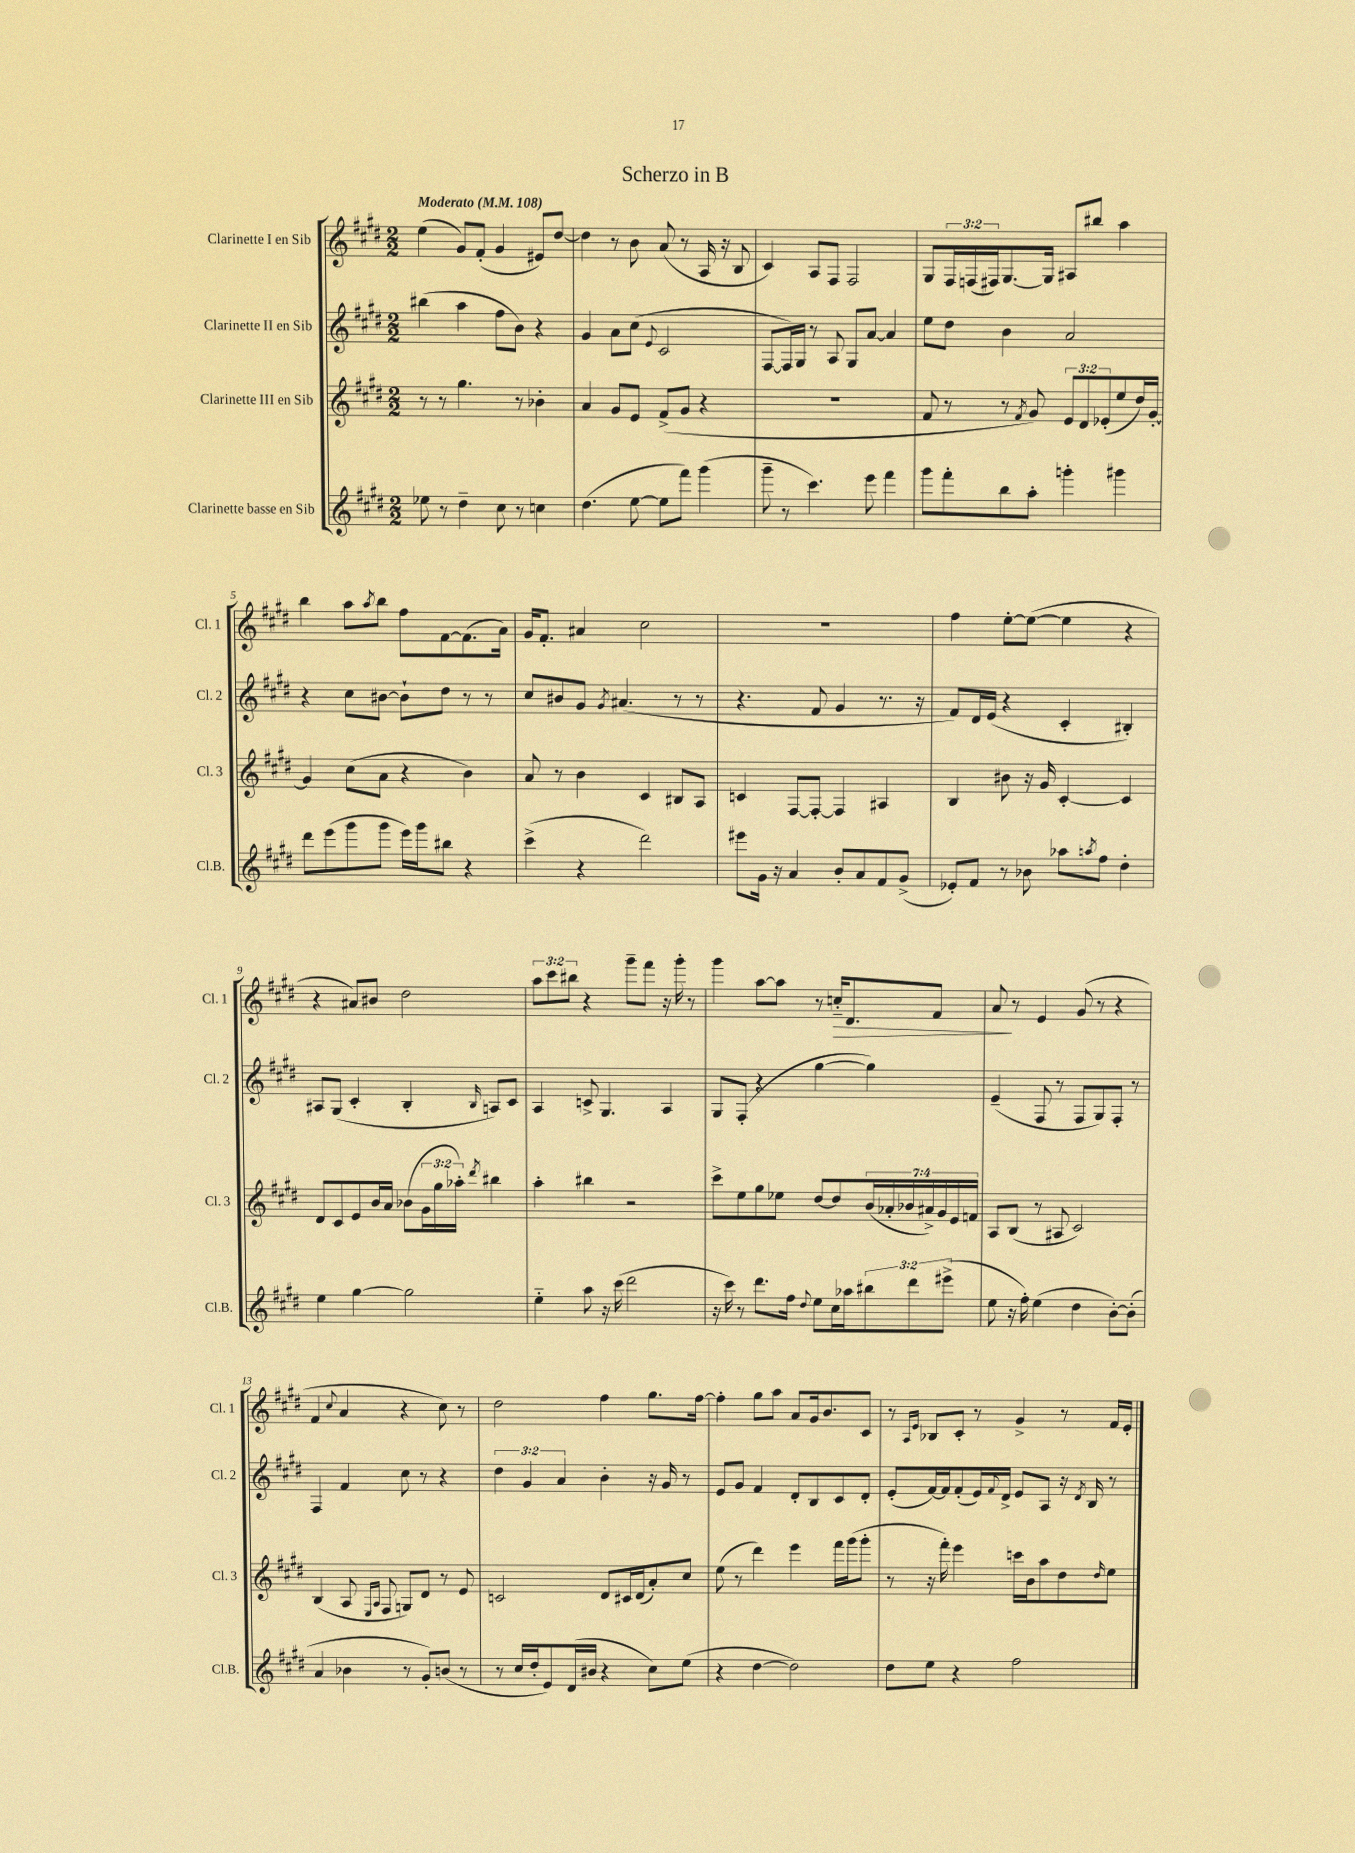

**kern	**kern	**kern	**kern	**dynam
*part4	*part3	*part2	*part1	*part1
*staff4	*staff3	*staff2	*staff1	*staff1
*I"Clarinette basse en Sib	*I"Clarinette III en Sib	*I"Clarinette II en Sib	*I"Clarinette I en Sib	*
*I'Cl.B.	*I'Cl. 3	*I'Cl. 2	*I'Cl. 1	*
*clefG2	*clefG2	*clefG2	*clefG2	*
*k[f#c#g#d#]	*k[f#c#g#d#]	*k[f#c#g#d#]	*k[f#c#g#d#]	*
*M2/2	*M2/2	*M2/2	*M2/2	*
*MM108	*MM108	*MM108	*MM108	*
=1	=1	=1	=1	=1
!	!	!	!LO:TX:a:B:t=Moderato	!
8ee-X\	8r	(4bb#X\	(4ee\	.
8r	8r	.	.	.
4dd#~\	4.gg#\	4aa\	8g#/L)	.
.	.	.	(8f#'/J	.
8cc#\	.	8ff#\L	4g#/	.
8r	8r	8b\J)	.	.
4ccn\	4b-X'\	4r	8e#X/L)	.
.	.	.	[8dd#/J	.
=2	=2	=2	=2	=2
(4.dd#\	4a/	4g#/	4dd#\]	.
.	8g#/L	8a\L	8r	.
[8ee\	8e/J	(8cc#\J	8b\	.
.	.	8qqe/	.	.
8ee\L]	(8f#^/L	2c#/	(8a/	.
8fff#\J)	8g#/J	.	8r	.
(4ggg#\	4r	.	16A/	.
.	.	.	16r	.
.	.	.	8B/	.
=3	=3	=3	=3	=3
8ggg#~\	1r	[8F#/L	4c#/)	.
8r	.	16F#/L])	.	.
.	.	16G#/JJ	.	.
4.ccc#\)	.	8r	8A/L	.
.	.	8A/	8F#/J	.
.	.	8G#/L	2F#/	.
8eee\	.	[8a/J	.	.
4fff#\	.	4a/]	.	.
=4	=4	=4	=4	=4
8ggg#\L	8f#/	8ee\L	8G#/L	.
8fff#'\	8r	8dd#\J	24F#/L	.
.	.	.	(24Fn/	.
.	.	.	24F#X/J)	.
8bb\	8r	4b\	[8.G#/	.
.	8qf#/	.	.	.
8aa'\J	8g#/)	.	.	.
.	.	.	16G#/Jk]	.
4gggn'\	12e/L	2a/	8A#X/L	.
.	12d#/	.	.	.
.	.	.	8bb#X/J	.
.	(12e-X'/	.	.	.
4ggg#X\	8ee/	.	4aa\	.
.	16dd#/L)	.	.	.
.	[16g#'/JJ	.	.	.
!!LO:LB:g=z
=5	=5	=5	=5	=5
8ddd#\L	4g#/]	4r	4bb\	.
(8eee\	.	.	.	.
8ggg#\	(8cc#\L	8cc#\L	8aa\L	.
.	.	.	8qaa/	.
8ggg#\J	8a\J	[8b#X\J	8bb\J	.
16eee\LL)	4r	8b#`\L]	8ff#\L	.
16ggg#\J	.	.	.	.
8bb#X\J	.	8dd#\J	[8f#\	.
4r	4b\)	8r	(8.f#\]	.
.	.	8r	.	.
.	.	.	16a\Jk)	.
=6	=6	=6	=6	=6
(4ccc#^\	8a/	8cc#/L	16g#/KL	.
.	.	.	8.f#'/J	.
.	8r	8b#X/	.	.
4r	4b\	8g#/J	4a#X/	.
.	.	8qg#/	.	.
.	.	(4.a#X/	.	.
2ddd#\)	4c#/	.	2cc#\	.
.	8B#X/L	8r	.	.
.	8A/J	8r	.	.
=7	=7	=7	=7	=7
8eee#X\L	4cn/	4.r	1r	.
16g#\Jk	.	.	.	.
16r	.	.	.	.
4a/	[8F#/L	.	.	.
.	8F#'/J_	8f#/	.	.
8b'/L	4F#/]	4g#/	.	.
8a/	.	.	.	.
8f#/	4A#X/	8.r	.	.
(8g#^/J	.	.	.	.
.	.	16r	.	.
=8	=8	=8	=8	=8
8e-X'/L)	4B/	8f#/L)	4ff#\	.
8f#/J	.	16d#/L	.	.
.	.	(16e/JJ	.	.
8r	8b#X\	4r	[8ee'\L	.
8b-X\	16r	.	(8ee\J_	.
.	16g#/	.	.	.
8aa-X\L	[4c#'/	4c#'/	4ee\]	.
8qaan/	.	.	.	.
8ff#\J	.	.	.	.
4dd#'\	4c#/]	4B#X'/)	4r	.
!!LO:LB:g=z
=9	=9	=9	=9	=9
4ee\	8d#/L	8A#X/L	4r	.
.	8c#/	(8G#/J	.	.
[4gg#\	8e/	4c#'/	8a#X/L)	.
.	16b/L	.	8b#X/J	.
.	16a/JJ	.	.	.
2gg#\]	(8b-X\L	4B'/	2dd#\	.
.	24g#\L	.	.	.
.	24gg#\	.	.	.
.	24aa-X'\JJ)	.	.	.
.	8qddd#/	16qqB/	.	.
.	4bb#X\	8An/L)	.	.
.	.	8c#/J	.	.
=10	=10	=10	=10	=10
4ee\	4aa'\	4A/	12aa\L	.
.	.	.	12ccc#\	.
.	.	.	12bb#X\J	.
8aa\	4bb#X\	8cn^/	4r	.
16r	.	4.G#/	.	.
(16ccc#\	.	.	.	.
2ddd#\	2r	.	8ggg#~\L	.
.	.	.	8fff#\J	.
.	.	4A/	16r	.
.	.	.	16ggg#'\	.
.	.	.	8r	.
=11	=11	=11	=11	=11
16r	8ccc#^\L	8G#/L	4ggg#\	.
16ccc#\)	.	.	.	.
8r	8ee\	(8F#'/J	.	.
8.ddd#\L	8gg#\	4r	[8aa\L	.
.	8ee-X\J	.	8aa\J]	.
16ff#\Jk	.	.	.	.
8qqdd#/	.	.	.	.
8ee\L	[8dd#/L	[4gg#\	8r	.
!	!	!	!	!LO:HP:b
16cc#\L	8dd#/]	.	16ccn/KL	>
16aa-X\J	.	.	8.d#/	.
12bb#X\	(28b/L	4gg#\])	.	.
.	28a-X'/	.	.	.
.	28b-X/	.	.	.
12ddd#\	.	.	.	.
.	28a#X^/)	.	.	.
.	.	.	8f#/J	.
.	28g#/	.	.	.
(12eee#X^\J	.	.	.	.
.	28e/	.	.	.
.	28fn/JJ	.	.	.
=12	=12	=12	=12	=12
8ee\	8A/L	(4e~/	8a/	.
16r	(8B/J	.	8r	]
16ff#'\)	.	.	.	.
(4ee\	8r	8F#/	4e/	.
.	8A#X/	8r	.	.
4dd#\	2c#/)	8F#/L	(8g#/	.
.	.	8G#/)	8r	.
[8b'\L)	.	8F#'/J	4r	.
(8b'\J]	.	8r	.	.
!!LO:LB:g=z
=13	=13	=13	=13	=13
4a/	(4B/	4F#/	4f#/	.
.	.	.	8qqcc#/	.
4b-X\	8A/	4f#/	4a/	.
.	16qqE/LL	.	.	.
.	16qqA/JJ	.	.	.
.	8F#/	.	.	.
8r	8Gn/L)	8cc#\	4r	.
8g#'/L)	8d#/J	8r	.	.
(8bn/J	8r	4r	8cc#\)	.
8r	8e/	.	8r	.
=14	=14	=14	=14	=14
8r	2cn/	6dd#\	2dd#\	.
16cc#/LL	.	.	.	.
.	.	6g#/	.	.
16dd#'/J	.	.	.	.
8e/)	.	.	.	.
.	.	6a/	.	.
(16d#/L	.	.	.	.
16b#X/JJ	.	.	.	.
4r	8d#/L	4b'\	4ff#\	.
.	16c#X/L	.	.	.
.	(16d#/J	.	.	.
8cc#\L)	8a'/)	16r	8.gg#\L	.
.	.	16g#/	.	.
(8ee\J	8cc#/J	8r	.	.
.	.	.	[16ff#\Jk	.
=15	=15	=15	=15	=15
4r	(8ee\	8e/L	4ff#'\]	.
.	8r	8g#/J	.	.
[4dd#\	4ddd#\)	4f#/	8gg#\L	.
.	.	.	8aa\J	.
2dd#\])	4eee\	8d#'/L	8a/L	.
.	.	8B/	16g#/k	.
.	.	.	8.b/	.
.	16fff#\LL	8c#/	.	.
.	(16ggg#\J	.	.	.
.	8ggg#'\J	8d#'/J	8c#/J	.
=16	=16	=16	=16	=16
8dd#\L	8r	(8e'/L	8r	.
.	.	.	16qqA/LL	.
.	.	.	16qqe/JJ	.
8ee\J	16r	[16f#/L)	8B-X/L	.
.	16fff#'\)	16f#/J]	.	.
4r	4eee\	(8f#'/	8c#'/J	.
.	.	16e/L)	8r	.
.	.	8qqf#/	.	.
.	.	16d#^/JJ	.	.
2ff#\	16cccn\LL	8e/L	4g#^/	.
.	16b\J	.	.	.
.	8aa\	8A/J	.	.
.	8dd#\	16r	8r	.
.	.	8qd#/	.	.
.	.	16B/	.	.
.	16qqdd#/	.	.	.
.	8ee\J	8r	16f#/LL	.
.	.	.	16e'/JJ	.
==	==	==	==	==
*-	*-	*-	*-	*-
